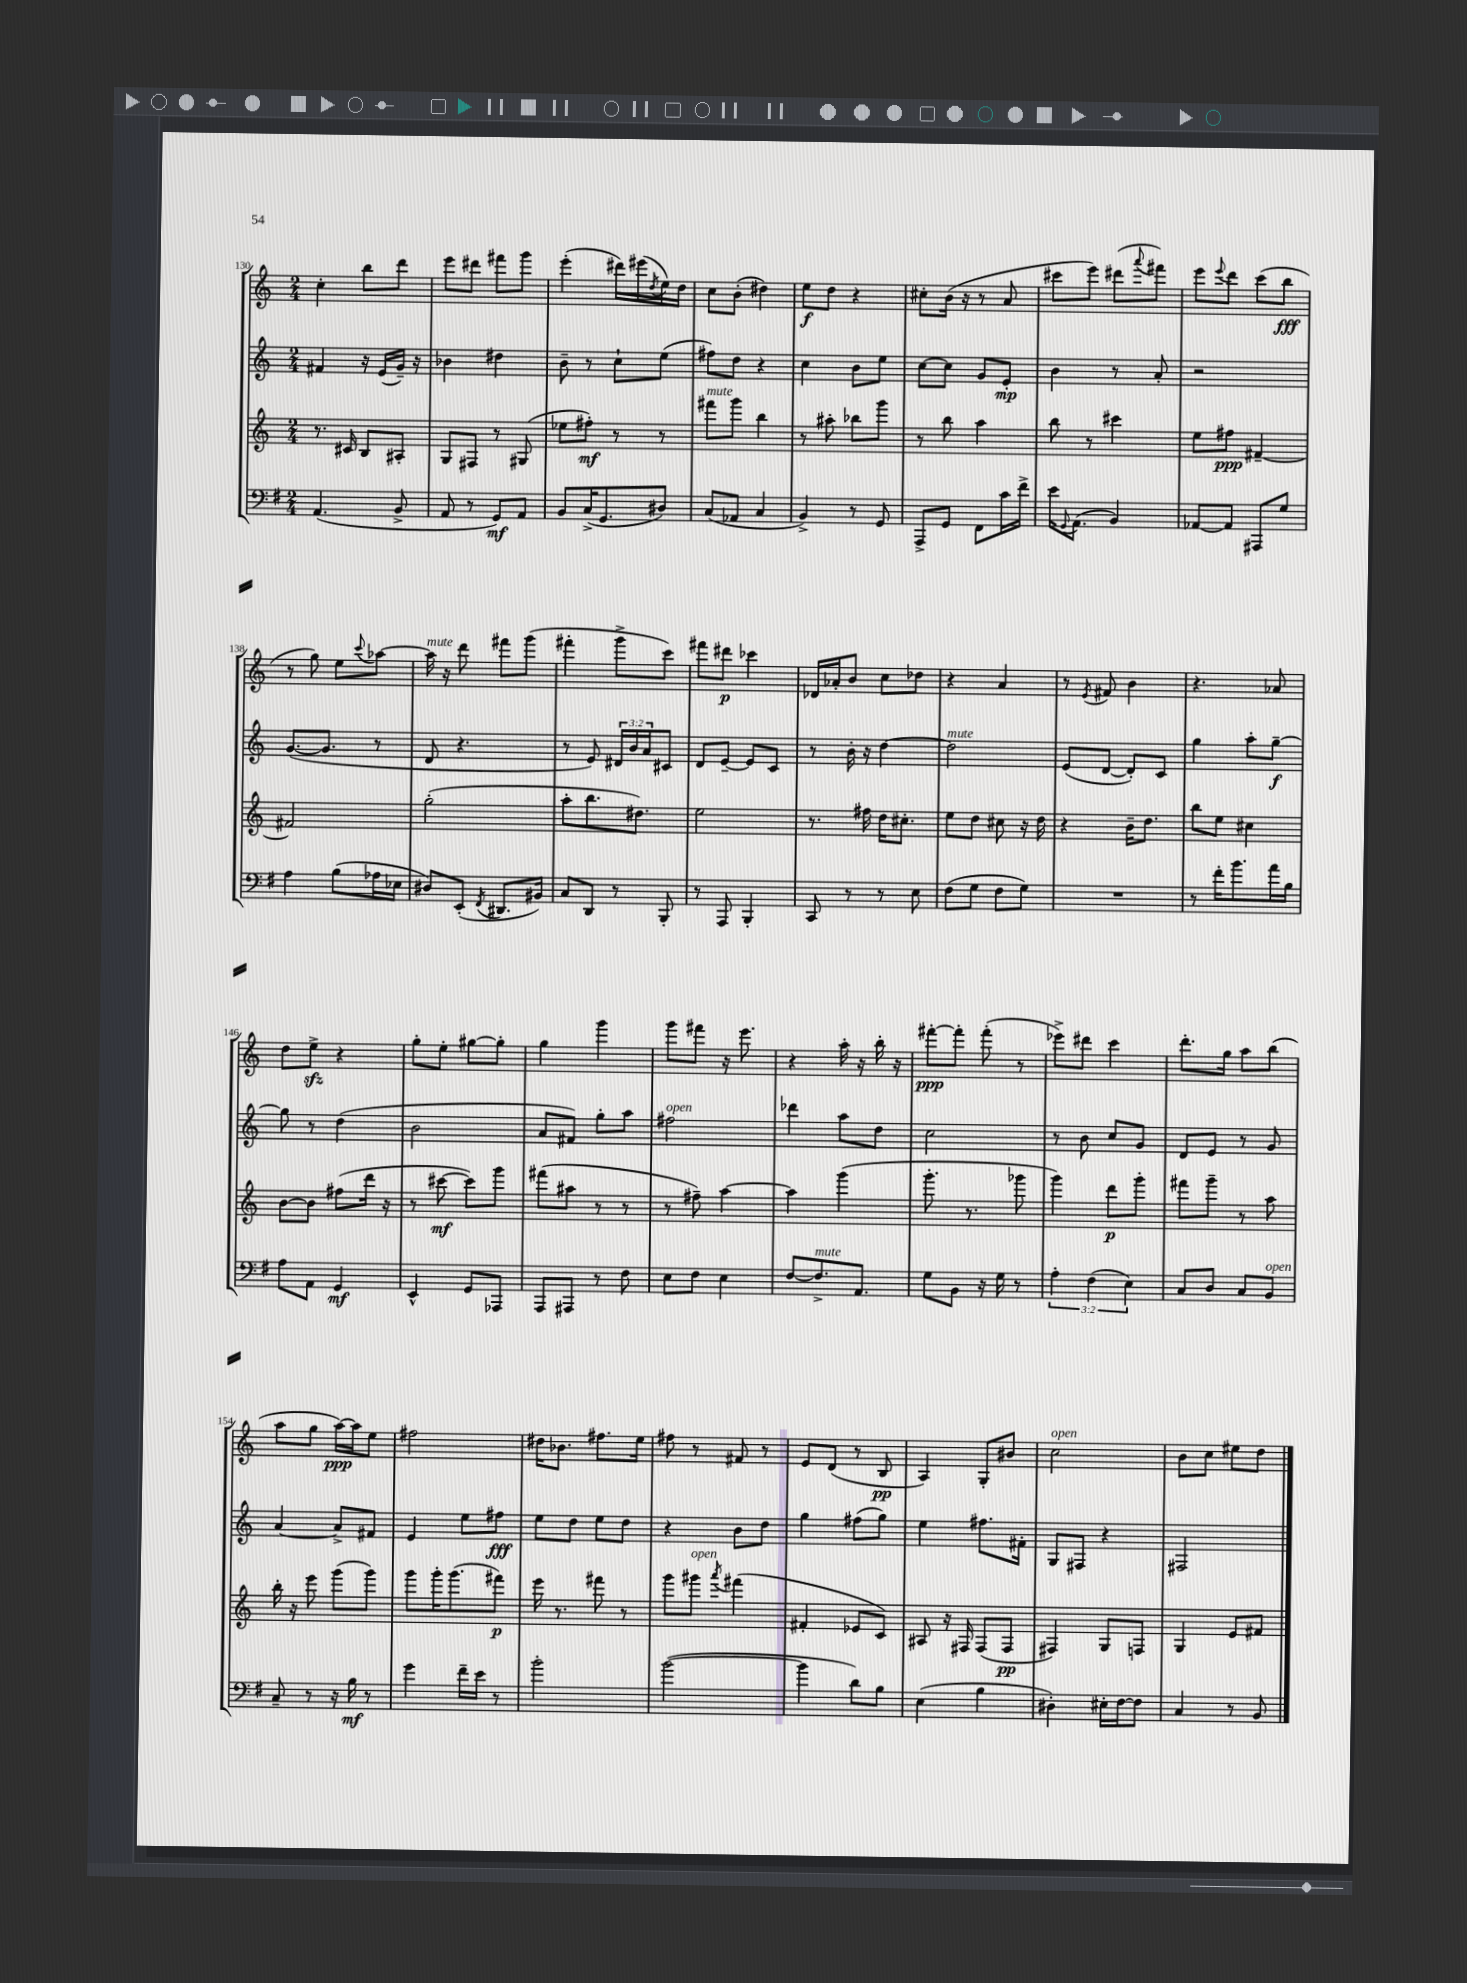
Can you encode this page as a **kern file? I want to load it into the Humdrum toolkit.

**kern	**kern	**kern	**kern
*staff4	*staff3	*staff2	*staff1
*clefF4	*clefG2	*clefG2	*clefG2
*k[f#]	*k[]	*k[]	*k[]
*M2/4	*M2/4	*M2/4	*M2/4
(4.AA	8.r	4f#	4cc'
.	16c#	.	.
.	8B	16r	8bb
.	.	(16e	.
8BB^	8A#'	16g~)	8ddd
.	.	16r	.
=	=	=	=
8AA	8G	4b-	8eee
8r	8F#	.	8ddd#
8GG)	8r	4dd#	8fff#
8AA	(8G#	.	8ggg
=	=	=	=
8BB	8ee-	8b~	(4eee'
(16C^	8ff#')	8r	.
8.GG	.	.	.
.	8r	8cc`	16ddd#)
.	.	.	(16eee#
.	.	.	8qdd
8D#)	8r	(8ee	16ee)
.	.	.	16dd
=	=	=	=
(8C	8fff#	8ff#)	8cc
8AA-	8ggg	8dd	(8b'
4C	4bb	4r	4dd#)
=	=	=	=
4BB^)	8r	4cc	8ee
.	8aa#'	.	8dd
8r	8bb-	8b	4r
8GG	8ggg	8ee	.
=	=	=	=
8AAA^	8r	[8cc	8cc#'
8GG	8bb	8cc]	(16b
.	.	.	16r
8FF#	4aa	8g	8r
16c	.	8e'	8a
16f#^	.	.	.
=	=	=	=
16e	8bb	4b	8ccc#
8qqGG	.	.	.
(8.AA	.	.	.
.	8r	.	8eee)
4BB)	4ccc#	8r	(8ddd#
.	.	.	8qqaaa
.	.	8a'	8fff#)
=	=	=	=
[8AA-	8ee	2r	8eee
.	.	.	8qqeee
8AA-]	8ff#	.	8ddd
8AAA#	[4f#~	.	(8ccc
8G	.	.	8bb
=	=	=	=
4A	2f#]	([8.g	8r
.	.	.	8gg)
.	.	8.g]	.
(8B	.	.	8ee
.	.	.	8qqccc
16A-	.	8r	[8aa-
16E-	.	.	.
=	=	=	=
8D#)	(2gg'	8d	16aa-]
.	.	.	16r
(8EE'	.	4.r	8ddd
8qFF#	.	.	.
8.DD#	.	.	8fff#
.	.	.	(8ggg
16BB#)	.	.	.
=	=	=	=
8C	8aa'	8r	4fff#'
8DD	8.bb	8e)	.
8r	.	24d#	8ggg^
.	.	24b	.
.	8.dd#)	.	.
.	.	24a	.
8BBB'	.	8c#	8ccc)
=	=	=	=
8r	2ee	8d	8fff#
8AAA	.	[8e~	8ddd#
4BBB'	.	8e]	4ccc-
.	.	8c	.
=	=	=	=
8CC	8.r	8r	16d-
.	.	.	16a-'
8r	.	16b'	8b
.	16ff#	16r	.
8r	16dd	[4dd	8cc
.	8.cc#'	.	.
8E	.	.	8dd-
=	=	=	=
(8F#	8ee	2dd]	4r
8G	8dd	.	.
8F#	8cc#	.	4a
8G)	16r	.	.
.	16dd	.	.
=	=	=	=
2r	4r	(8e	8r
.	.	.	8qe
.	.	[8d	8f#
.	16b~	8d'])	4b
.	8.dd	.	.
.	.	8c	.
=	=	=	=
8r	8bb	4gg	4.r
16f#'	8ee	.	.
8.b	.	.	.
.	4cc#	8aa'	.
16a	.	[8gg~	8a-
16B	.	.	.
=	=	=	=
8A	[8b	8gg]	8dd
8AA	8b]	8r	8ee^
4GG	(8ff#	(4dd	4r
.	16ddd	.	.
.	16r	.	.
=	=	=	=
4EE^^	8r	2b	8gg'
.	[8ccc#	.	8ee'
8GG	8ccc#])	.	[8gg#
8AAA-	8ggg	.	8gg#']
=	=	=	=
8AAA	(8fff#	8a	4gg
8AAA#	8aa#	8f#)	.
8r	8r	8gg'	4ggg
8F#	8r	8aa	.
=	=	=	=
8E	8r	2ff#	8ggg
8F#	8ff#~)	.	8fff#
4E	[4aa	.	16r
.	.	.	8.eee
=	=	=	=
[8F#	4aa]	4ddd-	4r
8.F#^]	.	.	.
.	(4ggg	8aa	16aa'
8.AA	.	.	16r
.	.	8dd	16bb'
.	.	.	16r
=	=	=	=
8G	8.ggg'	2cc	[8fff#'
8BB	.	.	8fff#']
.	8.r	.	.
16r	.	.	(8fff#'
16G	.	.	.
8r	8ggg-	.	8r
=	=	=	=
6A'	4ggg)	8r	8eee-^)
.	.	8b	8ddd#
(6F#	.	.	.
.	8ddd	8cc	4ccc
6E)	.	.	.
.	8ggg'	8g	.
=	=	=	=
8C	8fff#	8d	8.ddd'
8D	8ggg~	8e	.
.	.	.	16gg
8C	8r	8r	8aa
8BB	8aa	8g	(8bb
=	=	=	=
8C~	16bb'	[4a	8aa
.	16r	.	.
8r	8eee	.	8gg
16r	(8ggg	8a^]	[16aa)
16B	.	.	16aa]
8r	8ggg)	8f#	8ee
=	=	=	=
4g	8ggg	4e	2ff#
.	16ggg'	.	.
.	(8.ggg	.	.
16f#~	.	8ee	.
16e	.	.	.
8r	8fff#)	8ff#	.
=	=	=	=
2b'	16eee	8ee	16dd#
.	8.r	.	8.b-
.	.	8dd	.
.	8fff#	8ee	8.ff#
.	8r	8dd	.
.	.	.	16ee
=	=	=	=
([2b	8ggg	4r	8ff#
.	8ggg#	.	8r
.	8qaaa	.	.
.	(4fff#	8b	8f#
.	.	8dd	8r
=	=	=	=
4b]	4f#'	4gg	8e
.	.	.	(8d
8d)	8e-	(8ff#	8r
8B	8c)	8gg)	8B
=	=	=	=
(4E	8A#	4ee	4A)
.	16r	.	.
.	16F#	.	.
4B	(8F#	8.ff#	8G'
.	8F#	.	8b#
.	.	16f#'	.
=	=	=	=
4D#')	4F#)	8G	2cc
.	.	8F#	.
16E#'	8G	4r	.
[16F#	.	.	.
8F#]	8F	.	.
=	=	=	=
4C	4G	2F#	8b
.	.	.	8cc
8r	8e	.	8ee#
8BB	8f#	.	8dd
==	==	==	==
*-	*-	*-	*-
